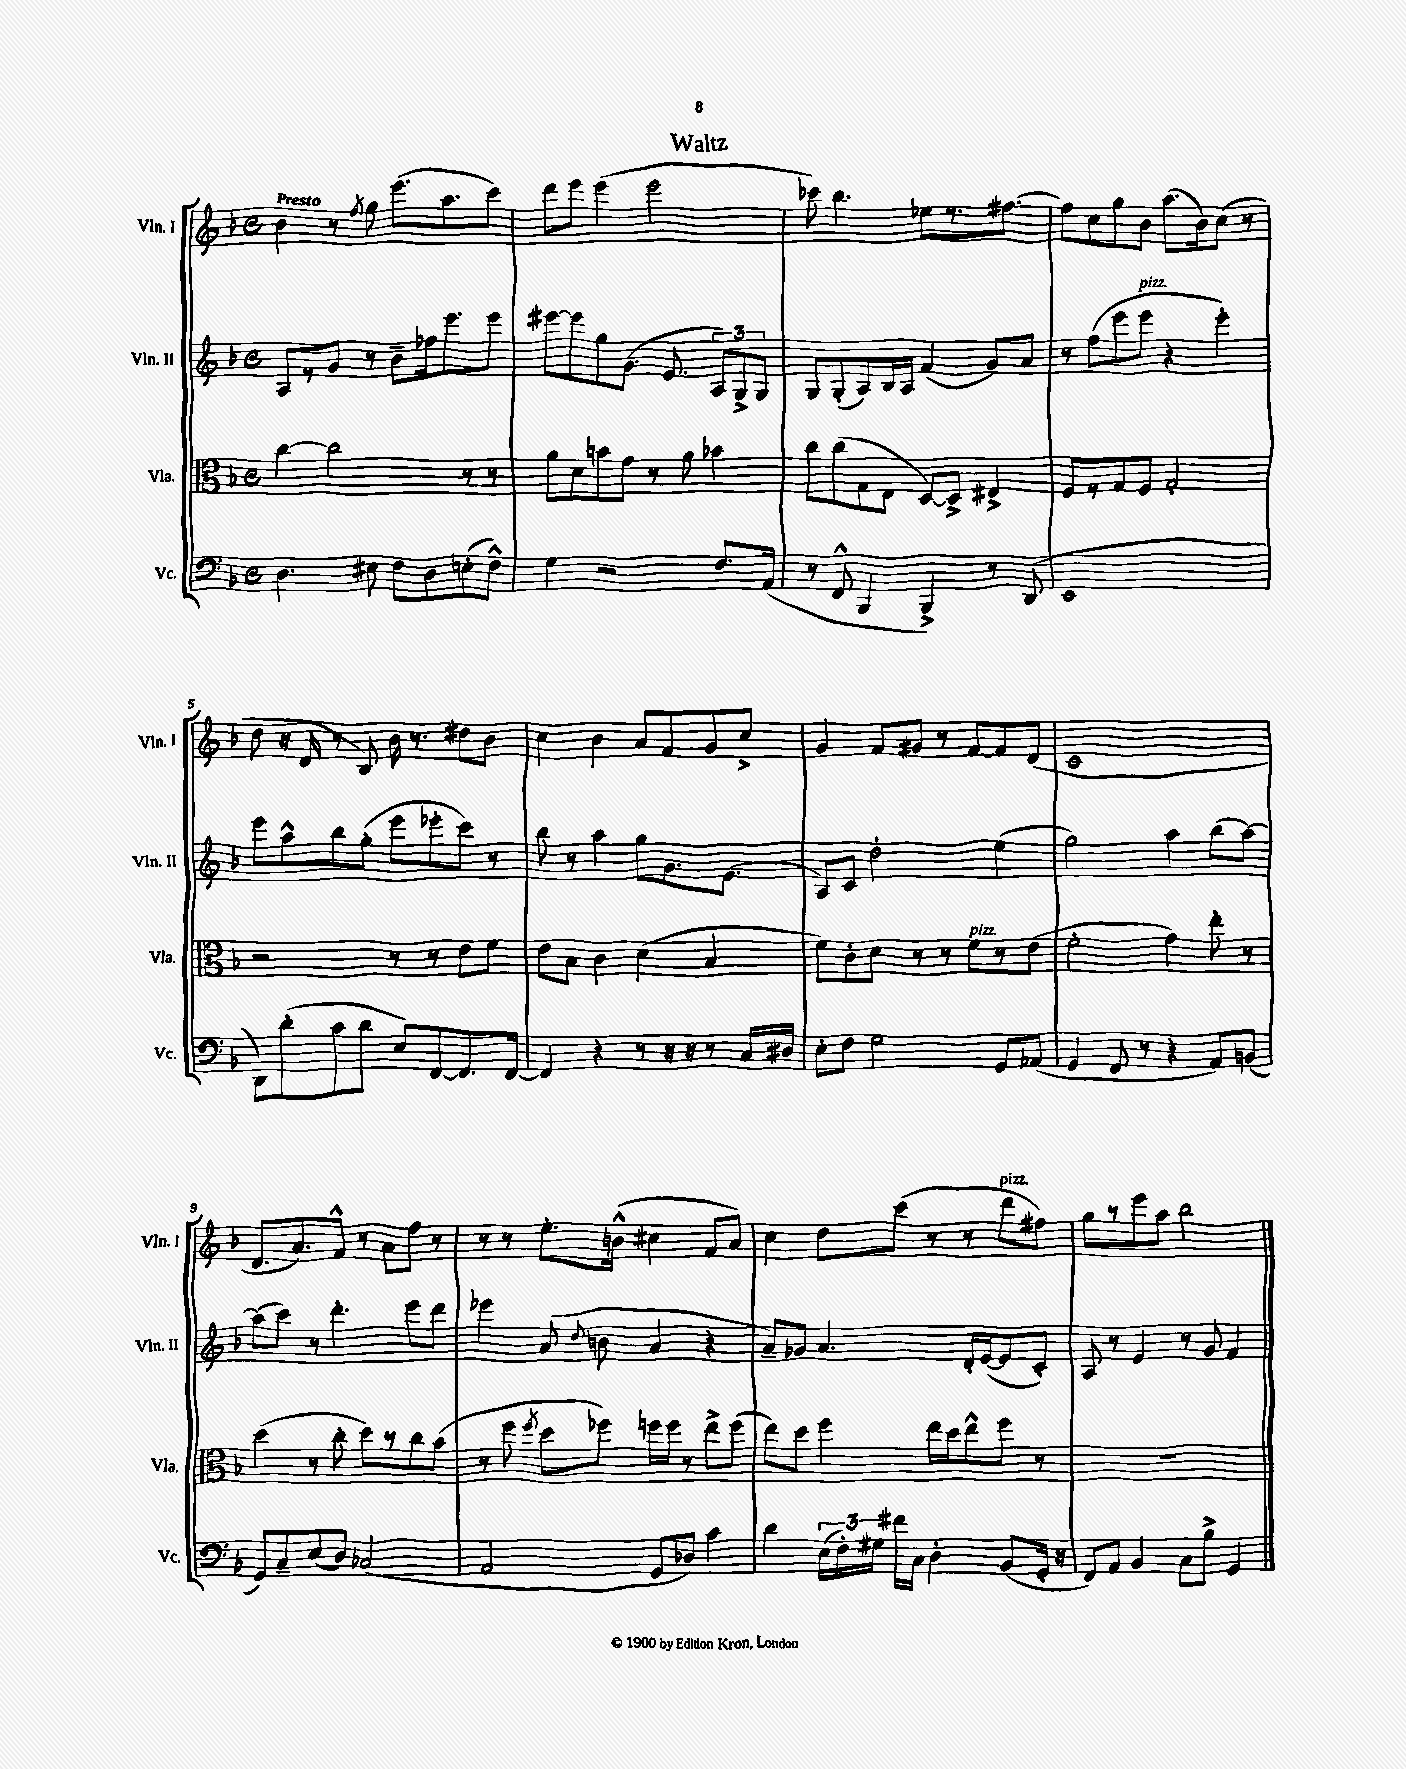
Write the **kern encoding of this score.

**kern	**kern	**kern	**kern
*staff4	*staff3	*staff2	*staff1
*clefF4	*clefC3	*clefG2	*clefG2
*k[b-]	*k[b-]	*k[b-]	*k[b-]
*M4/4	*M4/4	*M4/4	*M4/4
*met(c)	*met(c)	*met(c)	*met(c)
4.D	[4cc	8A	4b-
.	.	8r	.
.	2cc]	8g	8r
.	.	.	8qff
8E#	.	8r	8gg
8F	.	8b-~	(8.eee
8D	.	16ff-	.
.	.	8.eee	8.aa
(8E'	8r	.	.
8F^^)	8r	8eee	8ccc)
=	=	=	=
4G	8a	[8eee#	8ddd
.	8d	8eee#]	8eee
2r	8b	8gg	(4eee
.	8g	(8.g	.
.	8r	.	2eee
.	.	8.e	.
.	8a	.	.
8.F	4b-	12A)	.
.	.	12G^	.
.	.	12G	.
(16AA	.	.	.
=	=	=	=
8r	8cc	8G	8ccc-)
8FF^^	(8cc	(8G'	4.bb-
4BBB-	8G	8A)	.
.	8E	16B-	.
.	.	16A	.
4BBB-^)	[8D)	(4f	8ee-
.	8D^]	.	8.r
8r	4E#^	8g)	.
.	.	.	[8.ff#
(8DD	.	8a	.
=	=	=	=
1EE	8F	8r	8ff#]
.	8r	(8ff	8cc
.	8G	8eee	8gg
.	8F	8eee	8b-
.	2G'	4r	(8.aa
.	.	.	16b-)
.	.	4eee')	(8cc
.	.	.	8r
=	=	=	=
8DD)	2r	8eee	8dd
(8d'	.	8aa^^	16r
.	.	.	16d
8c	.	8bb-	8r
8d	.	(8gg'	8B-)
8E)	8r	8eee	16b-
.	.	.	8.r
[8FF	8r	8eee-'	.
8.FF]	8e	8ccc)	8dd#
.	8f	8r	8b-
[16FF	.	.	.
=	=	=	=
4FF]	8e	8bb-	4cc
.	8B-	8r	.
4r	4c	4aa	4b-
8r	(4d	8gg	8a
16r	.	8.g	8f
16r	.	.	.
8r	4B-	.	8g
.	.	(8.e	.
16C	.	.	8cc^
16D#	.	.	.
=	=	=	=
8E'	8f)	8A)	4g
8F	8c'	8c	.
2G	8d	2dd'	8f
.	8r	.	8g#
.	8r	.	8r
.	8f	.	[8f
8GG	8r	(4ee	8f]
(8AA-	(8e	.	(8d
=	=	=	=
4GG	2f'	2gg)	1c
8FF	.	.	.
8r	.	.	.
4r	4g)	4aa	.
8AA)	8ee'	(8bb-	.
(8BB	8r	[8aa)	.
=	=	=	=
8GG)	(4dd	(8aa]	8.d
8C~	.	8ccc)	.
.	.	.	8.a)
(8E	8r	8r	.
8D)	8cc'	4.ddd'	8f^^
(2C-	8dd)	.	8r
.	8r	.	8a
.	8cc	8eee	8ff
.	(8b-	8ddd	8r
=	=	=	=
2AA	8r	4eee-	8r
.	8ff	.	8r
.	8qff	.	.
.	8dd	(8a	8.ee'
.	.	8qqdd	.
.	8ff-)	8b	.
.	.	.	(16b^^
8GG	16ff	4a	4cc#
.	16ff	.	.
8D-)	8r	.	.
4c	8ee^	4r	8f
.	(8ff	.	8a)
=	=	=	=
4d	8ee)	8a~)	4cc
.	8dd	8g-	.
(24E	4ff	4.a	8dd
24F')	.	.	.
24G#	.	.	.
16f#	.	.	(8ccc
16C	.	.	.
4D'	16ee	.	8r
.	16dd	.	.
.	8ee^^	16d'	8r
.	.	([16e	.
(8BB-	8ff	8e]	8ddd
16GG'	8r	8c')	8ff#)
16r	.	.	.
=	=	=	=
8FF)	1r	8A	8gg
8AA	.	8r	8r
4BB-	.	4e	8eee
.	.	.	8aa
8C	.	8r	2bb-
8B-^	.	8g	.
4GG	.	4f	.
==	==	==	==
*-	*-	*-	*-
